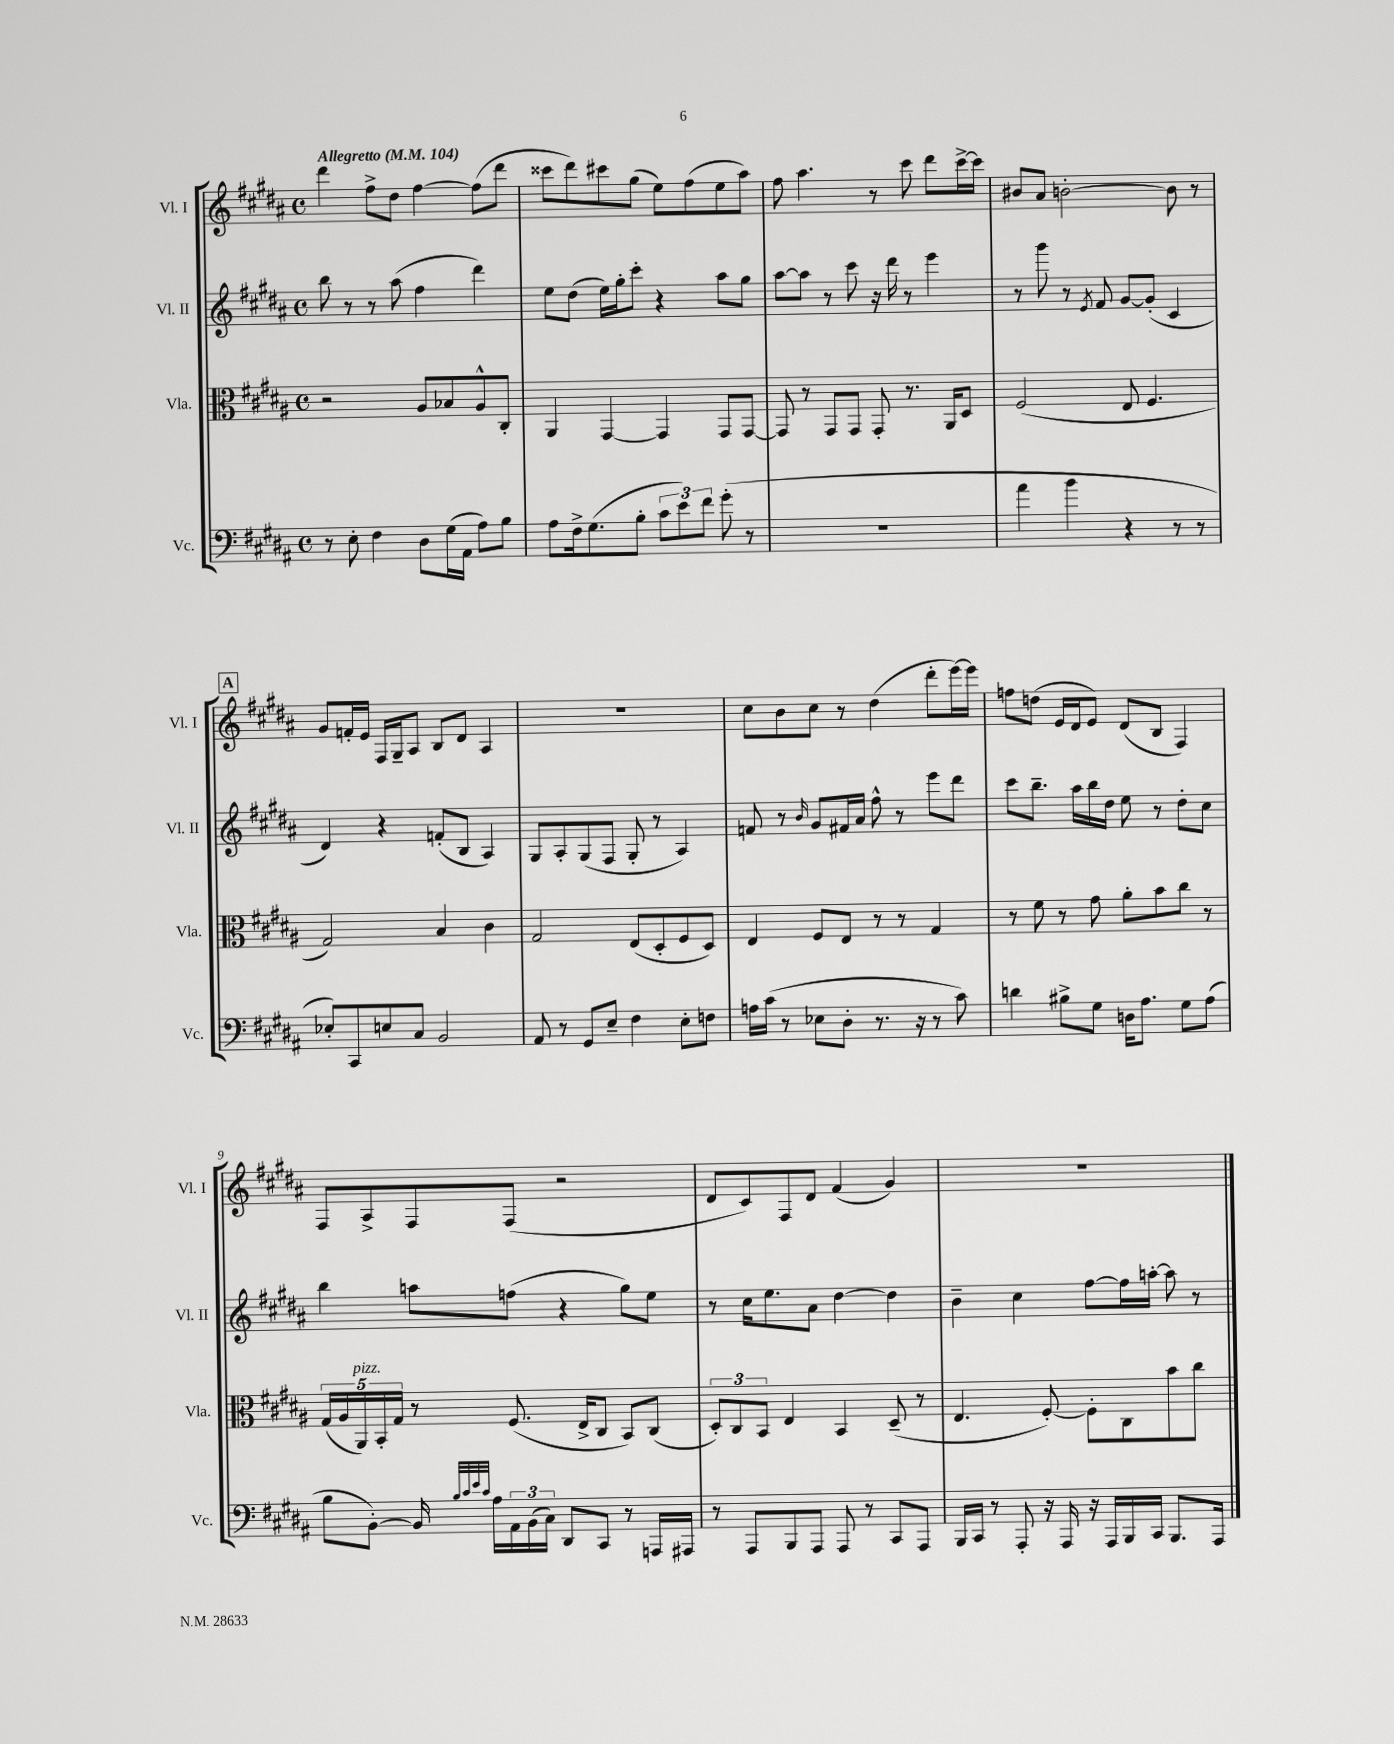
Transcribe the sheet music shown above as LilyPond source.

<<
\new StaffGroup <<
\new Staff = "s0" \with { instrumentName = "Vl. I" shortInstrumentName = "Vl. I" } {
    \clef treble \key b \major \defaultTimeSignature \time 4/4 \tempo "Allegretto" 4 = 104
    dis'''4 fis''8-> dis''8 fis''4~ fis''8( dis'''8 |
    cisis'''8 dis'''8) cis'''8 gis''8( e''8) fis''8( e''8 ais''8) |
    fis''8 ais''4. r8 cis'''8 dis'''8 cis'''16~-> cis'''16 |
    bis'8 ais'8 b'2~-. b'8 r8 |
    \mark \markup { \box "A" } gis'8 f'16-. e'16 fis16 gis16-- ais8 b8 dis'8 ais4 |
    R1 |
    cis''8 b'8 cis''8 r8 dis''4( dis'''8-. e'''16~) e'''16 |
    f''8 d''8( e'16 dis'16 e'8) dis'8( b8 fis4) |
    fis8 ais8-> fis8 fis8( r2 |
    dis'8 cis'8) fis8 dis'8 fis'4( gis'4) |
    R1 \bar "|." |
}
\new Staff = "s1" \with { instrumentName = "Vl. II" shortInstrumentName = "Vl. II" } {
    \clef treble \key b \major \defaultTimeSignature \time 4/4
    b''8 r8 r8 ais''8( fis''4 dis'''4) |
    e''8 dis''8( e''16) gis''16-. cis'''8-. r4 ais''8 gis''8 |
    ais''8~ ais''8 r8 cis'''8 r16 dis'''16 r8 e'''4 |
    r8 gis'''8 r8 \acciaccatura { e'8 } fis'8 gis'8~ gis'8-.( cis'4 |
    \mark \markup { \box "A" } dis'4) r4 f'8-.( b8 ais4) |
    gis8 ais8-. gis8( fis8 gis8-. r8 ais4) |
    f'8 r8 \grace { b'16 } gis'8 fis'16 ais'16 fis''8-^ r8 e'''8 dis'''8 |
    cis'''8 b''8.-- ais''16 b''16 dis''16 e''8 r8 dis''8-. cis''8 |
    b''4 a''8 f''8( r4 gis''8) e''8 |
    r8 cis''16 e''8. ais'8 dis''4~ dis''4 |
    b'4-- cis''4 fis''8~ fis''16 a''16~-. a''8 r8 \bar "|." |
}
\new Staff = "s2" \with { instrumentName = "Vla." shortInstrumentName = "Vla." } {
    \clef alto \key b \major \defaultTimeSignature \time 4/4
    r2 ais8 bes8 ais8-^ cis8-. |
    ais,4 gis,4~ gis,4 gis,8 gis,8~ |
    gis,8 r8 gis,8 gis,8 gis,8-. r8. ais,16 dis8 |
    fis2( e8 fis4. |
    \mark \markup { \box "A" } gis2) b4 cis'4 |
    gis2 e8( dis8-. fis8 dis8) |
    e4 fis8 e8 r8 r8 gis4 |
    r8 fis'8 r8 gis'8 ais'8-. b'8 cis''8 r8 |
    \tuplet 5/4 { gis16( ais16 ais,16^\markup { \italic "pizz." }) b,16-. gis16 } r8 fis8.( e16-> cis8 b,8) cis8( |
    \tuplet 3/2 { dis8-.) cis8 b,8 } e4 b,4 dis8--( r8 |
    e4. fis8~-.) fis8-. cis8 b'8 cis''8 \bar "|." |
}
\new Staff = "s3" \with { instrumentName = "Vc." shortInstrumentName = "Vc." } {
    \clef bass \key b \major \defaultTimeSignature \time 4/4
    r8 e8-. fis4 dis8 gis16( ais,16 ais8) b8 |
    ais8 fis16-> gis8.( b8-. \tuplet 3/2 { cis'8 e'8) fis'8 } gis'8-.( r8 |
    R1 |
    ais'4 b'4 r4 r8 r8 |
    \mark \markup { \box "A" } ees8-.) cis,8 e8 cis8 b,2 |
    ais,8 r8 gis,8 e8-- fis4 e8-. f8 |
    a16 cis'16( r8 ees8 dis8-. r8. r16 r8 cis'8) |
    d'4 bis8-> gis8 d16 ais8. gis8 ais8( |
    b8 b,8~-.) b,16 \grace { b32 cis'32 e'32 cis'32 } ais16 \tuplet 3/2 { ais,16 b,16( cis16) } dis,8 cis,8 r8 a,,16 ais,,16 |
    r8 ais,,8 b,,8 ais,,8 ais,,8 r8 cis,8 ais,,8 |
    b,,16 cis,16 r8 ais,,8-. r16 ais,,16 r16 ais,,16 b,,16 cis,16 b,,8. ais,,16 \bar "|." |
}
>>
>>
